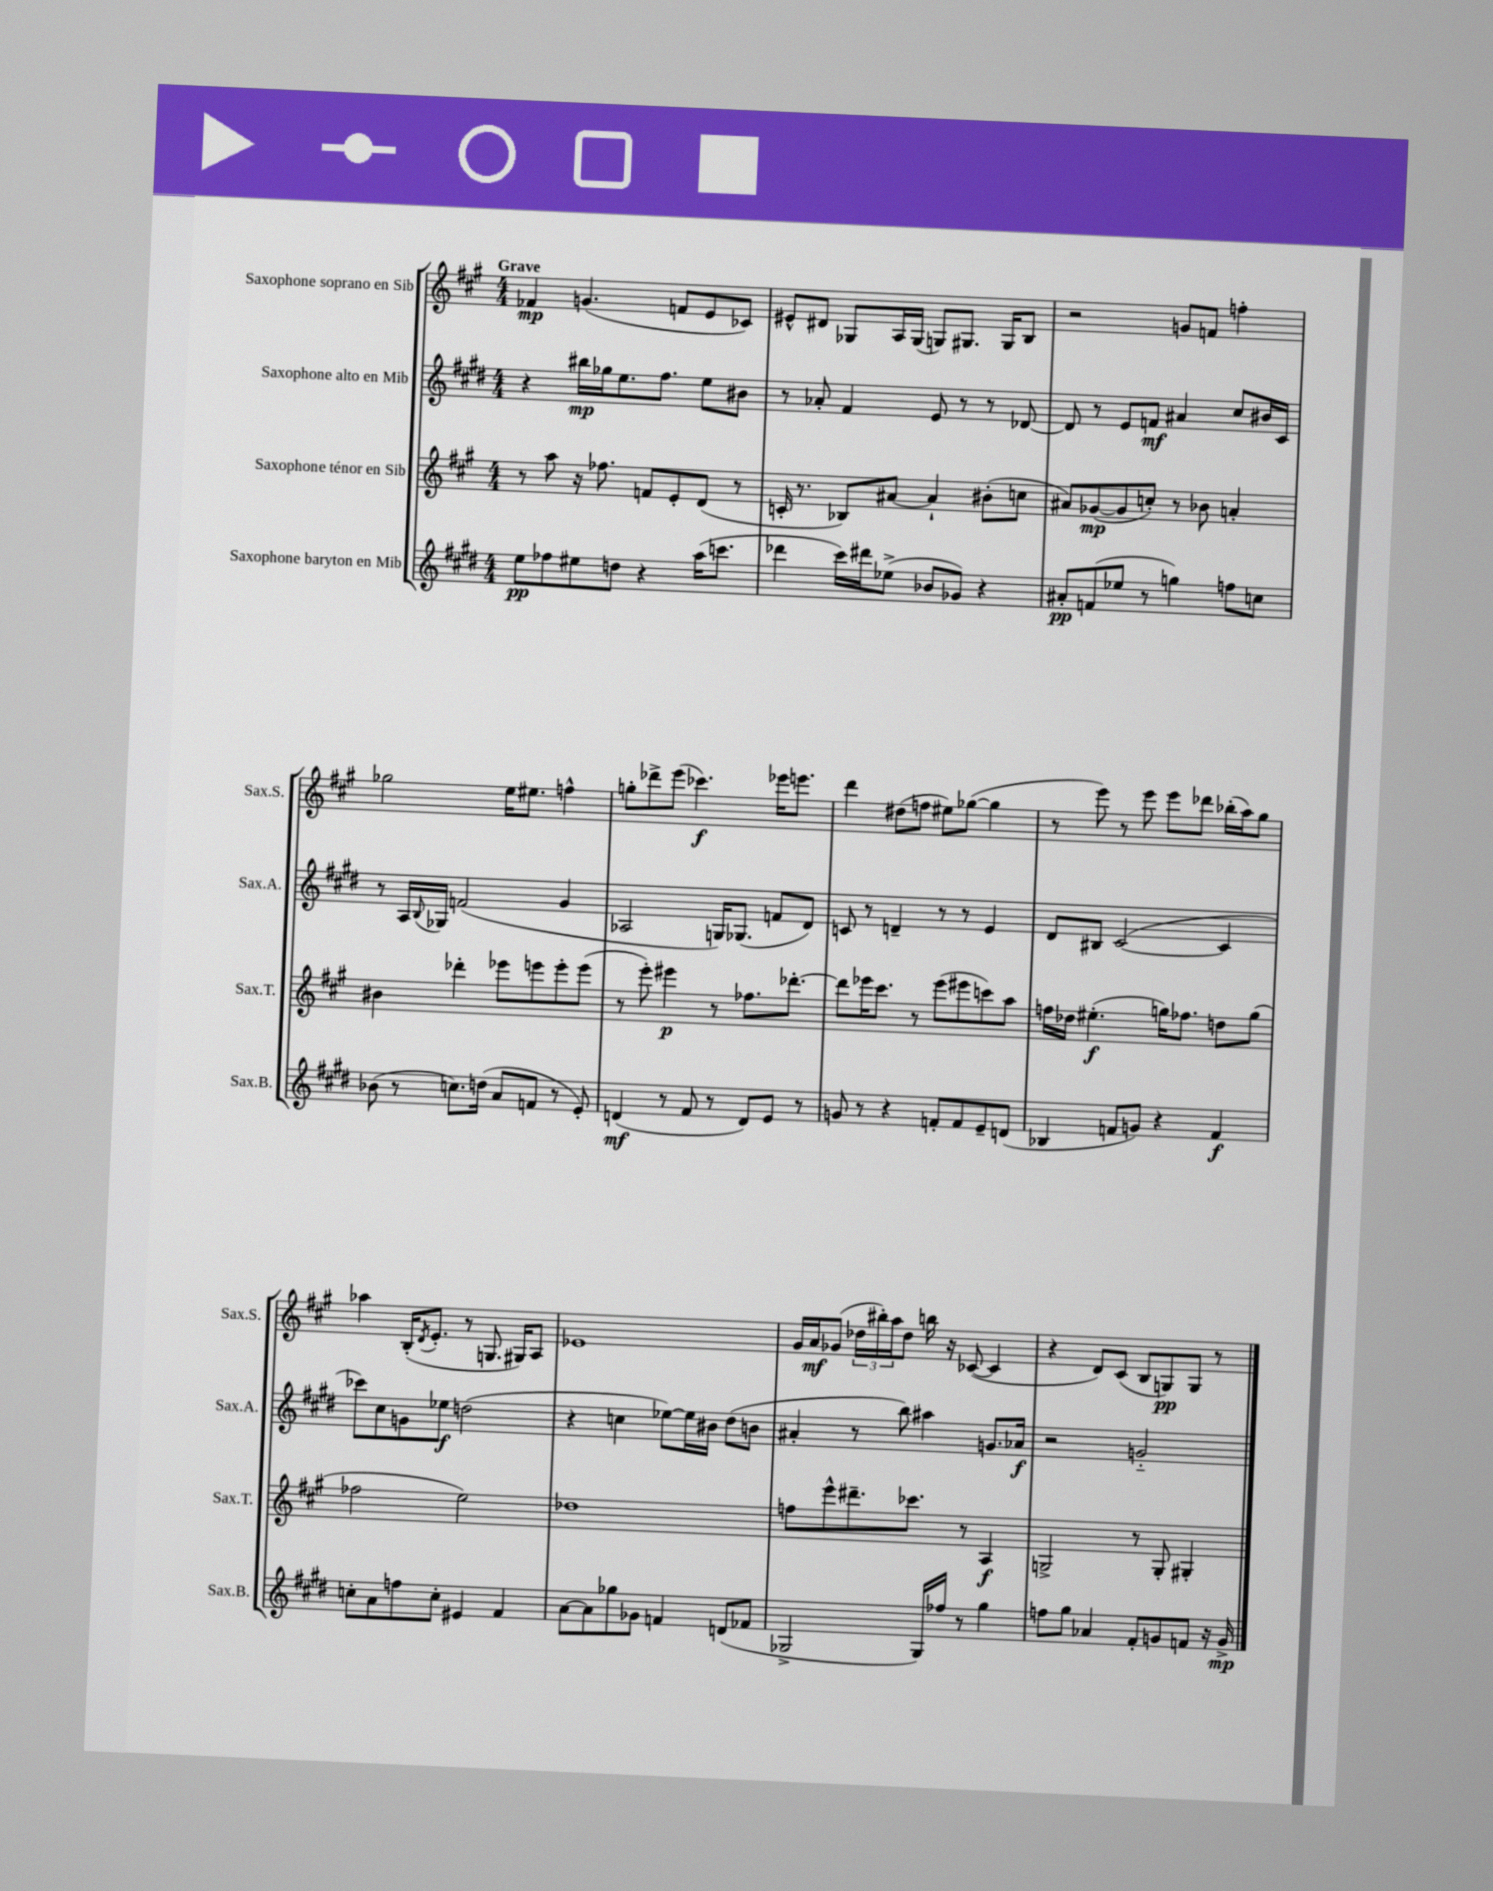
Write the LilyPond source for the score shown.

<<
\new StaffGroup <<
\new Staff = "s0" \with { instrumentName = "Saxophone soprano en Sib" shortInstrumentName = "Sax.S." } {
    \clef treble \key a \major \numericTimeSignature \time 4/4 \tempo "Grave"
    fes'4\mp g'4.( f'8 e'8 ces'8) |
    eis'8-^ dis'8 ges8 a16 ges16( g8) gis8. gis16 b8 |
    r2 g'8 f'8 f''4-. |
    ges''2 e''16 eis''8. f''4-^ |
    g''8-. des'''8-> e'''8( ces'''4.\f) ees'''16 e'''8. |
    d'''4 dis''8( f''8 eis''8) ges''8~( ges''4 |
    r8 e'''8) r8 e'''8 e'''8 des'''8 bes''16-.( a''16) gis''8 |
    aes''4 b16-.( \acciaccatura { d'8 } e'8.-. r8 g8. gis16) a8 |
    ees'1 |
    gis'16 a'16\mf ges'8( \tuplet 3/2 { des''16 bis''16-.) a''16 } des''8 b''16 r16 ces'8~( ces'4 |
    r4 d'8) cis'8( b8 g8\pp) g8 r8 \bar "|." |
}
\new Staff = "s1" \with { instrumentName = "Saxophone alto en Mib" shortInstrumentName = "Sax.A." } {
    \clef treble \key e \major \numericTimeSignature \time 4/4
    r4 bis''16\mp ges''16 e''8. fis''8. e''8 bis'8 |
    r8 aes'8-. fis'4 e'8 r8 r8 des'8~ |
    des'8 r8 e'8 f'8\mf ais'4 cis''8 bis'16 cis'16 |
    r8 a16 \appoggiatura { b8 } ges16 f'2( gis'4 |
    aes2 g16) ges8.( f'8 dis'8) |
    c'8 r8 d'4-- r8 r8 e'4 |
    dis'8 bis8 cis'2~( cis'4 |
    ces'''8) cis''8 g'8 ees''8\f d''2( |
    r4 c''4 ees''8~) ees''16 bis'16 dis''8( b'8 |
    ais'4-. r8 b''8) ais''4 g'8. aes'16\f |
    r2 g'2-_ \bar "|." |
}
\new Staff = "s2" \with { instrumentName = "Saxophone ténor en Sib" shortInstrumentName = "Sax.T." } {
    \clef treble \key a \major \numericTimeSignature \time 4/4
    r8 a''8 r16 fes''8. f'8 e'8-. d'8( r8 |
    c'16-. r8. bes8) ais'8~ ais'4-! bis'8-.( c''8 |
    ais'8) ges'8~\mp( ges'8 c''8-.) r8 bes'8 a'4-. |
    bis'4 des'''4-. ees'''8 e'''8 e'''8-. e'''8( |
    r8 e'''8-.) eis'''4\p r8 fes''8. des'''8.~-. |
    des'''8 ees'''16 cis'''8. r8 ees'''8( eis'''8 c'''8) a''8 |
    f''16 des''16 eis''4.-.\f( g''16) fes''8. d''8 g''8( |
    fes''2 e''2) |
    des''1 |
    f''8 e'''8-^ dis'''8.-- ces'''8. r8 a4\f |
    g2-> r8 g8-. gis4-. \bar "|." |
}
\new Staff = "s3" \with { instrumentName = "Saxophone baryton en Mib" shortInstrumentName = "Sax.B." } {
    \clef treble \key e \major \numericTimeSignature \time 4/4
    e''8\pp fes''8 eis''8 d''8 r4 a''16( c'''8. |
    des'''4 cis'''16) dis'''16 ees''8->( bes'8 ges'8) r4 |
    ais'8-.\pp f'8( ees''8 r8 g''4) f''8 c''8 |
    bes'8( r8 c''8.) d''16( a'8 f'8 r8 e'8-.) |
    d'4\mf( r8 fis'8 r8 d'8) e'8 r8 |
    g'8 r8 r4 f'8-. f'8 e'8-- d'8( |
    bes4 f'8 g'8) r4 f'4\f |
    c''8-. a'8 f''8 c''8-. eis'4 fis'4 |
    a'8~ a'8 ges''8 ges'8 f'4 d'8( fes'8 |
    ges2-> ges16) fes''16 r8 gis''4 |
    f''8 gis''8 aes'4 fis'8-. g'8 f'8 r16 g'16->\mp \bar "|." |
}
>>
>>
\layout { \context { \Score \remove "Bar_number_engraver" } }
